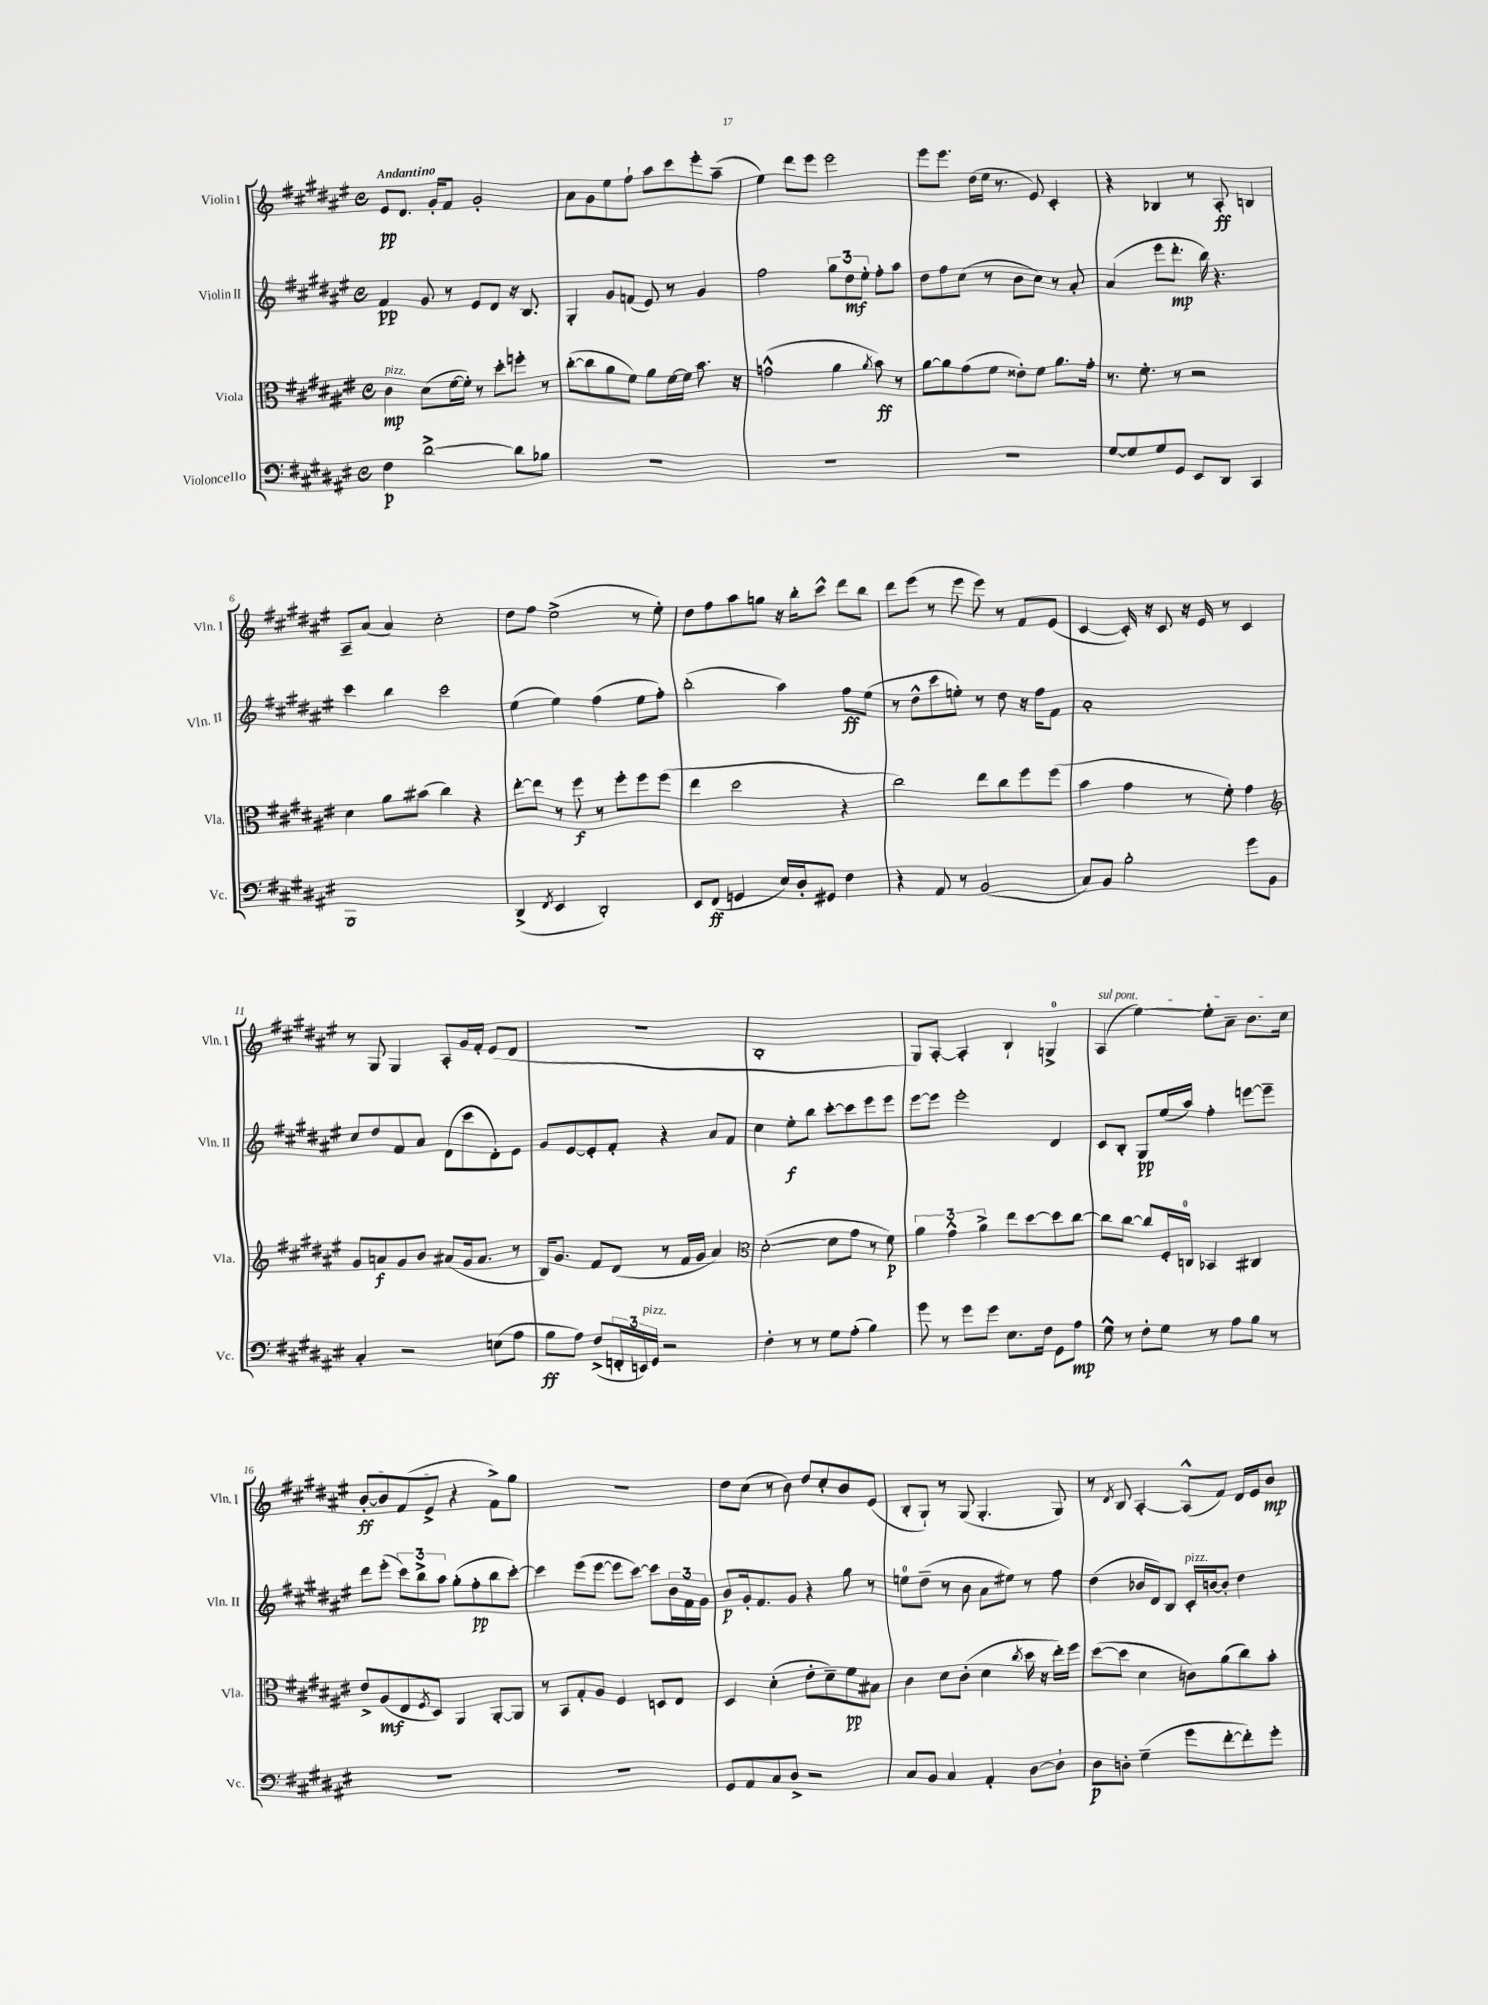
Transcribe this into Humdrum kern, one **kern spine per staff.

**kern	**kern	**kern	**kern
*staff4	*staff3	*staff2	*staff1
*clefF4	*clefC3	*clefG2	*clefG2
*k[f#c#g#d#a#e#]	*k[f#c#g#d#a#e#]	*k[f#c#g#d#a#e#]	*k[f#c#g#d#a#e#]
*M4/4	*M4/4	*M4/4	*M4/4
*met(c)	*met(c)	*met(c)	*met(c)
4F#	4c#	4f#	8e#
.	.	.	8.d#
[2d#^	(8d#	8g#	.
.	.	.	16g#'
.	[16f#	8r	8f#
.	16f#'])	.	.
.	8r	8e#	2g#'
.	8dd#'	8d#	.
8d#]	8ff'	16r	.
.	.	8.B	.
8B-	8r	.	.
=	=	=	=
1r	([8cc#'	4G#'	8a#
.	8cc#]	.	8g#
.	8a#	8g#	8ee#
.	8f#)	(8f	8ff#`
.	8a#	8e#)	8aa#
.	[16f#	8r	8ccc#
.	16f#]	.	.
.	8.b	4g#	8eee#'
.	.	.	(8aa#~
.	16r	.	.
=	=	=	=
1r	(2g^^	2ff#	4ee#)
.	.	.	8ddd#
.	.	.	8eee#
.	4a#	12gg#	2eee#
.	.	12dd#	.
.	.	12ee#'	.
.	8qa#	.	.
.	8b)	8ff#'	.
.	8r	8aa#	.
=	=	=	=
1r	[8a#	8dd#	8eee#
.	8a#]	8ff#	8.eee#
.	(8g#	(8cc#	.
.	.	.	(16dd#
.	8f#	8r	16ee#
.	.	.	8.r
.	8e##')	8b	.
.	8f#	8cc#)	8e#)
.	8.a#	8r	4c#'
.	.	8a#'	.
.	16g#'	.	.
=	=	=	=
[8G#	8.r	(4a#	4r
8G#]	.	.	.
.	8.f#'	.	.
8G#	.	8eee#	4B-
8GG#	8r	8.ddd#'	.
8EE#	2r	.	8r
.	.	16bb)	.
8DD#	.	4.r	8A#'
4CC#	.	.	4B
=	=	=	=
1BBB	4d#	4ccc#	8A#~
.	.	.	(8a#
.	8a#	4bb	4a#)
.	(8b#	.	.
.	4cc#)	2ccc#	2cc#'
.	4r	.	.
=	=	=	=
(4DD#^	[8ee#'	(4ee#	8dd#
.	8ee#]	.	8ff#
8qFF#	.	.	.
4EE#	8r	4ee#)	(2ee#^
.	8ff#	.	.
2DD#')	8r	(4ff#	.
.	8ff#'	.	.
.	8ff#	8ee#	8r
.	(8ff#	8ff#')	8ee#')
=	=	=	=
8EE#	4ee#	(2bb'	8dd#
(8FF#	.	.	8ff#
4GG	2dd#	.	8aa#
.	.	.	8gg
16E#)	.	4aa#)	16r
16D#'	.	.	16bb'
8GG#	.	.	8ccc#^^
4F#	4r	8ff#	8ddd#
.	.	(8ee#	8bb
=	=	=	=
4r	2cc#)	8r	8ddd#
.	.	8dd#^^	(8eee#
8AA#	.	8ccc#	8r
8r	.	8ee')	8eee#
(2BB	8ee#	8r	8eee#)
.	8cc#	8dd#	8r
.	8ff#	16r	8f#
.	.	16ff#	.
.	(8ff#	8f#	(8e#
=	=	=	=
8C#)	4b	1a#'	[4c#
8BB	.	.	.
2B'	4g#	.	16c#'])
.	.	.	16r
.	.	.	8c#
.	8r	.	16r
.	.	.	16e#
.	8f#')	.	8r
8g#	4g#	.	4c#
8BB	.	.	.
=	=	=	=
*	*clefG2	*	*
4C#'	8g#	8cc#	8r
.	8a	8dd#	8G#
2r	8g#	8f#	4G#
.	8b	8a#	.
.	(8a#	(8d#	8A#'
.	16g#	8ccc#	16g#
.	8.a#	.	16f#'
(8E	.	8d#')	(8e#
8A#	8r	8e#	8d#
=	=	=	=
8B	16B)	8g#	1r
.	8.g#	.	.
8A#)	.	[8e#	.
(8F#^	8f#	8e#']	.
24FF'	(8d#	8f#'	.
24EE)	.	.	.
24GG#	.	.	.
2r	8r	4r	.
.	16f#	.	.
.	16g#	.	.
.	4a#)	8a#	.
.	.	8f#	.
=	=	=	=
*	*clefC3	*	*
4F#'	([2d#'	4cc#	1B'
8r	.	8ee#'	.
8r	.	8bb	.
8G#	8d#]	[8ccc#'	.
(8A#'	8g#	8ccc#]	.
4B)	8r	8eee#	.
.	8f#)	8eee#	.
=	=	=	=
8g#	6a#	[8eee#	8G#)
8r	.	8eee#]	[8A#'
.	6g#^^	.	.
8g#	.	2eee#'	4A#']
.	6a#^	.	.
8g#	.	.	.
8.E#	8ee#	.	4B`
.	[8dd#	.	.
16F#	.	.	.
8GG#	8dd#]	4d#	4G^
8A#	[8cc#	.	.
=	=	=	=
8G#^^	8cc#]	8c#	(4A#
8r	[8cc#	8B'	.
8F#'	8cc#]	8G#	[4ee#)
8G#	16F#'	(16ee#	.
.	16C	16aa#)	.
8r	4BB-	4ff#'	8ee#']
8A#	.	.	8a#~
8B	4C#	[8eee	8.b
8r	.	8eee~]	.
.	.	.	16cc#
=	=	=	=
1r	8e#^	8ddd#	[8b'
.	(8A#	(8eee#'	8b]
.	8E#	12ccc#)	(8f#
.	.	12bb^	.
.	8qF#	.	.
.	8D#)	.	8e#^
.	.	12aa#	.
.	4AA#	(8gg#'	4r
.	.	8ff#'	.
.	[8AA#'	8bb	8f#^)
.	8AA#]	[8ccc#')	8gg#
=	=	=	=
1r	8r	4ccc#]	1r
.	8BB	.	.
.	8G#'	(8eee#	.
.	8A#	[8eee#	.
.	4F#	8eee#]	.
.	.	[8ccc#)	.
.	8D	8ccc#]	.
.	8E#	24b	.
.	.	24f#	.
.	.	24g#	.
=	=	=	=
8GG#	4D#	8b	8dd#
8AA#	.	16g#'	(8cc#
.	.	8.f#	.
8C#	(4d#'	.	8r
8D#^	.	8g#	8b)
2r	8e#'	4r	8dd#
.	8d#~)	.	8cc#'
.	8f#	8gg#	8b
.	8B#	8r	(8e#
=	=	=	=
8C#	4c#	8ee	8B'
8BB	.	(8dd#~	8G#`)
4C#	8d#	8r	8r
.	(8c#'	8b	(8G#
4AA#'	4d#	8a#	4.G#'
.	.	8ee#)	.
.	8qcc#	.	.
[8D#	16dd#	8r	.
.	16r	.	.
8D#`]	16ee#')	8ff#	8G#)
.	16ff#	.	.
=	=	=	=
8D#	([8dd#	(4dd#	8r
.	.	.	8qd#
8D'	8dd#]	.	8B
(4G#~	4d#	16b-	[4A#'
.	.	16d#)	.
.	.	8B	.
8g#	8c)	16c#'	(8A#^^]
.	.	[16b	.
[8f#'	(8a#	8b']	8f#)
8f#'])	8cc#)	4dd#	16d#
.	.	.	16e#
8g#'	8b'	.	8b
==	==	==	==
*-	*-	*-	*-
